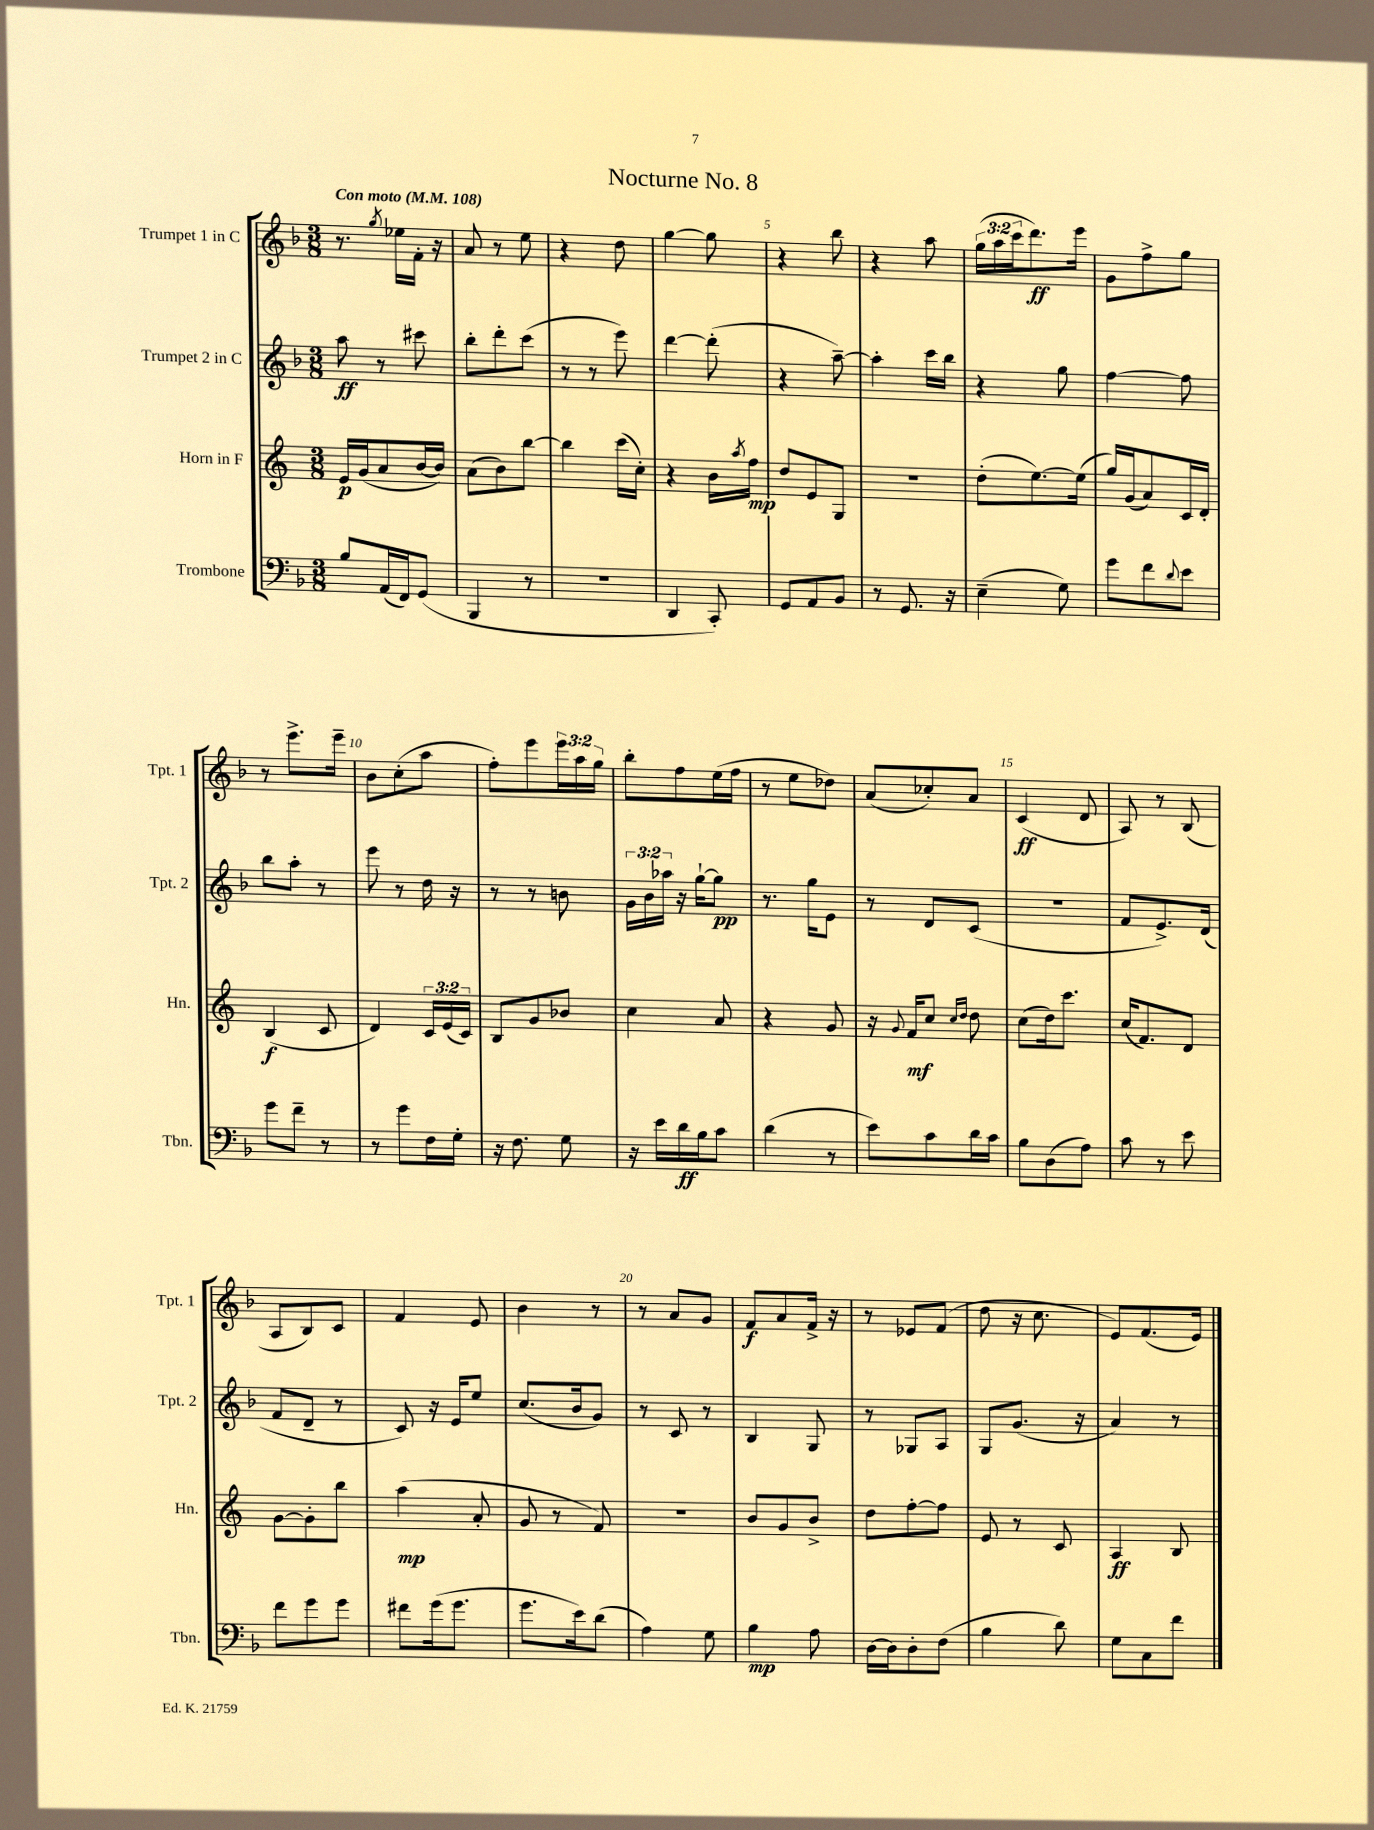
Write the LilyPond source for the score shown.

\header { title = "Nocturne No. 8" }
<<
\new StaffGroup <<
\new Staff = "s0" \with { instrumentName = "Trumpet 1 in C" shortInstrumentName = "Tpt. 1" } {
    \clef treble \key f \major \numericTimeSignature \time 3/8 \override Staff.TupletNumber.text = #tuplet-number::calc-fraction-text \tempo "Con moto" 4 = 108
    r8. \acciaccatura { g''8 } ees''16 f'16-. r16 |
    a'8 r8 e''8 |
    r4 d''8 |
    g''4~ g''8 |
    r4 bes''8 |
    r4 a''8 |
    \tuplet 3/2 { g''16( a''16 c'''16 } d'''8.\ff) e'''16 |
    g'8 f''8-> g''8 |
    r8 e'''8.-> e'''16-- |
    bes'8 c''8-.( a''8 |
    f''8-.) e'''8 \tuplet 3/2 { e'''16 a''16 g''16 } |
    bes''8-. f''8 e''16( f''16 |
    r8 e''8 des''8) |
    a'8( ces''8-.) a'8 |
    c'4\ff( d'8 |
    a8) r8 bes8( |
    a8 bes8) c'8 |
    f'4 e'8 |
    bes'4 r8 |
    r8 a'8 g'8 |
    f'8\f a'8 f'16-> r16 |
    r8 ees'8 f'8( |
    d''8 r16 c''8. |
    e'8) f'8.( e'16) \bar "|." |
}
\new Staff = "s1" \with { instrumentName = "Trumpet 2 in C" shortInstrumentName = "Tpt. 2" } {
    \clef treble \key f \major \numericTimeSignature \time 3/8 \override Staff.TupletNumber.text = #tuplet-number::calc-fraction-text
    a''8\ff r8 cis'''8 |
    bes''8-. d'''8-. c'''8( |
    r8 r8 e'''8) |
    d'''4~ d'''8-.( |
    r4 a''8~--) |
    a''4-. c'''16 bes''16 |
    r4 g''8 |
    f''4~ f''8 |
    bes''8 a''8-. r8 |
    e'''8 r8 d''16 r16 |
    r8 r8 b'8 |
    \tuplet 3/2 { g'16 bes'16 aes''16 } r16 g''16~-! g''8\pp |
    r8. g''16 e'8 |
    r8 d'8 c'8( |
    R4. |
    f'8 e'8.->) d'16( |
    f'8 d'8-- r8 |
    c'8) r16 e'16 e''8 |
    c''8.( bes'16 g'8) |
    r8 c'8 r8 |
    bes4 g8 |
    r8 ges8 a8 |
    g8 g'8.( r16 |
    a'4) r8 \bar "|." |
}
\new Staff = "s2" \with { instrumentName = "Horn in F" shortInstrumentName = "Hn." } {
    \clef treble \key c \major \numericTimeSignature \time 3/8 \override Staff.TupletNumber.text = #tuplet-number::calc-fraction-text
    e'16\p g'16( a'8 b'16~ b'16) |
    a'8( b'8) b''8~ |
    b''4 c'''16( c''16-.) |
    r4 b'16 \acciaccatura { a''8 } f''16\mp |
    d''8 e'8 g8 |
    R4. |
    d''8-.( e''8.~) e''16( |
    g''16) g'16( a'8) c'16 d'16-. |
    b4\f( c'8 |
    d'4) \tuplet 3/2 { c'16 e'16( c'16) } |
    b8 g'8 bes'8 |
    c''4 a'8 |
    r4 g'8 |
    r16 \appoggiatura { g'8 } f'16\mf c''8 \grace { c''16 d''16 } d''8 |
    c''8( d''16) c'''8. |
    c''16( f'8.) d'8 |
    g'8~ g'8-. b''8 |
    a''4\mp( a'8-. |
    g'8 r8 f'8) |
    R4. |
    b'8 g'8 b'8-> |
    d''8 f''8~-. f''8 |
    e'8 r8 c'8 |
    a4\ff b8 \bar "|." |
}
\new Staff = "s3" \with { instrumentName = "Trombone" shortInstrumentName = "Tbn." } {
    \clef bass \key f \major \numericTimeSignature \time 3/8
    bes8 a,16( f,16) g,8( |
    bes,,4 r8 |
    r4. |
    d,4 c,8-.) |
    g,8 a,8 bes,8 |
    r8 g,8. r16 |
    e4--( g8) |
    g'8 f'8 \appoggiatura { d'8 } e'8 |
    g'8 f'8-- r8 |
    r8 g'8 f16 g16-. |
    r16 f8. g8 |
    r16 e'16 d'16\ff bes16 c'8 |
    d'4( r8 |
    e'8) c'8 d'16 c'16 |
    bes8 d8( a8) |
    c'8 r8 e'8 |
    f'8 g'8 g'8 |
    fis'8 g'16( g'8. |
    g'8. e'16) d'8( |
    a4) g8 |
    bes4\mp a8 |
    d16~ d16 d8-. f8( |
    bes4 d'8) |
    g8 c8 f'8 \bar "|." |
}
>>
>>
\layout { \context { \Score \override BarNumber.break-visibility = ##(#f #t #t) barNumberVisibility = #(every-nth-bar-number-visible 5) } }
